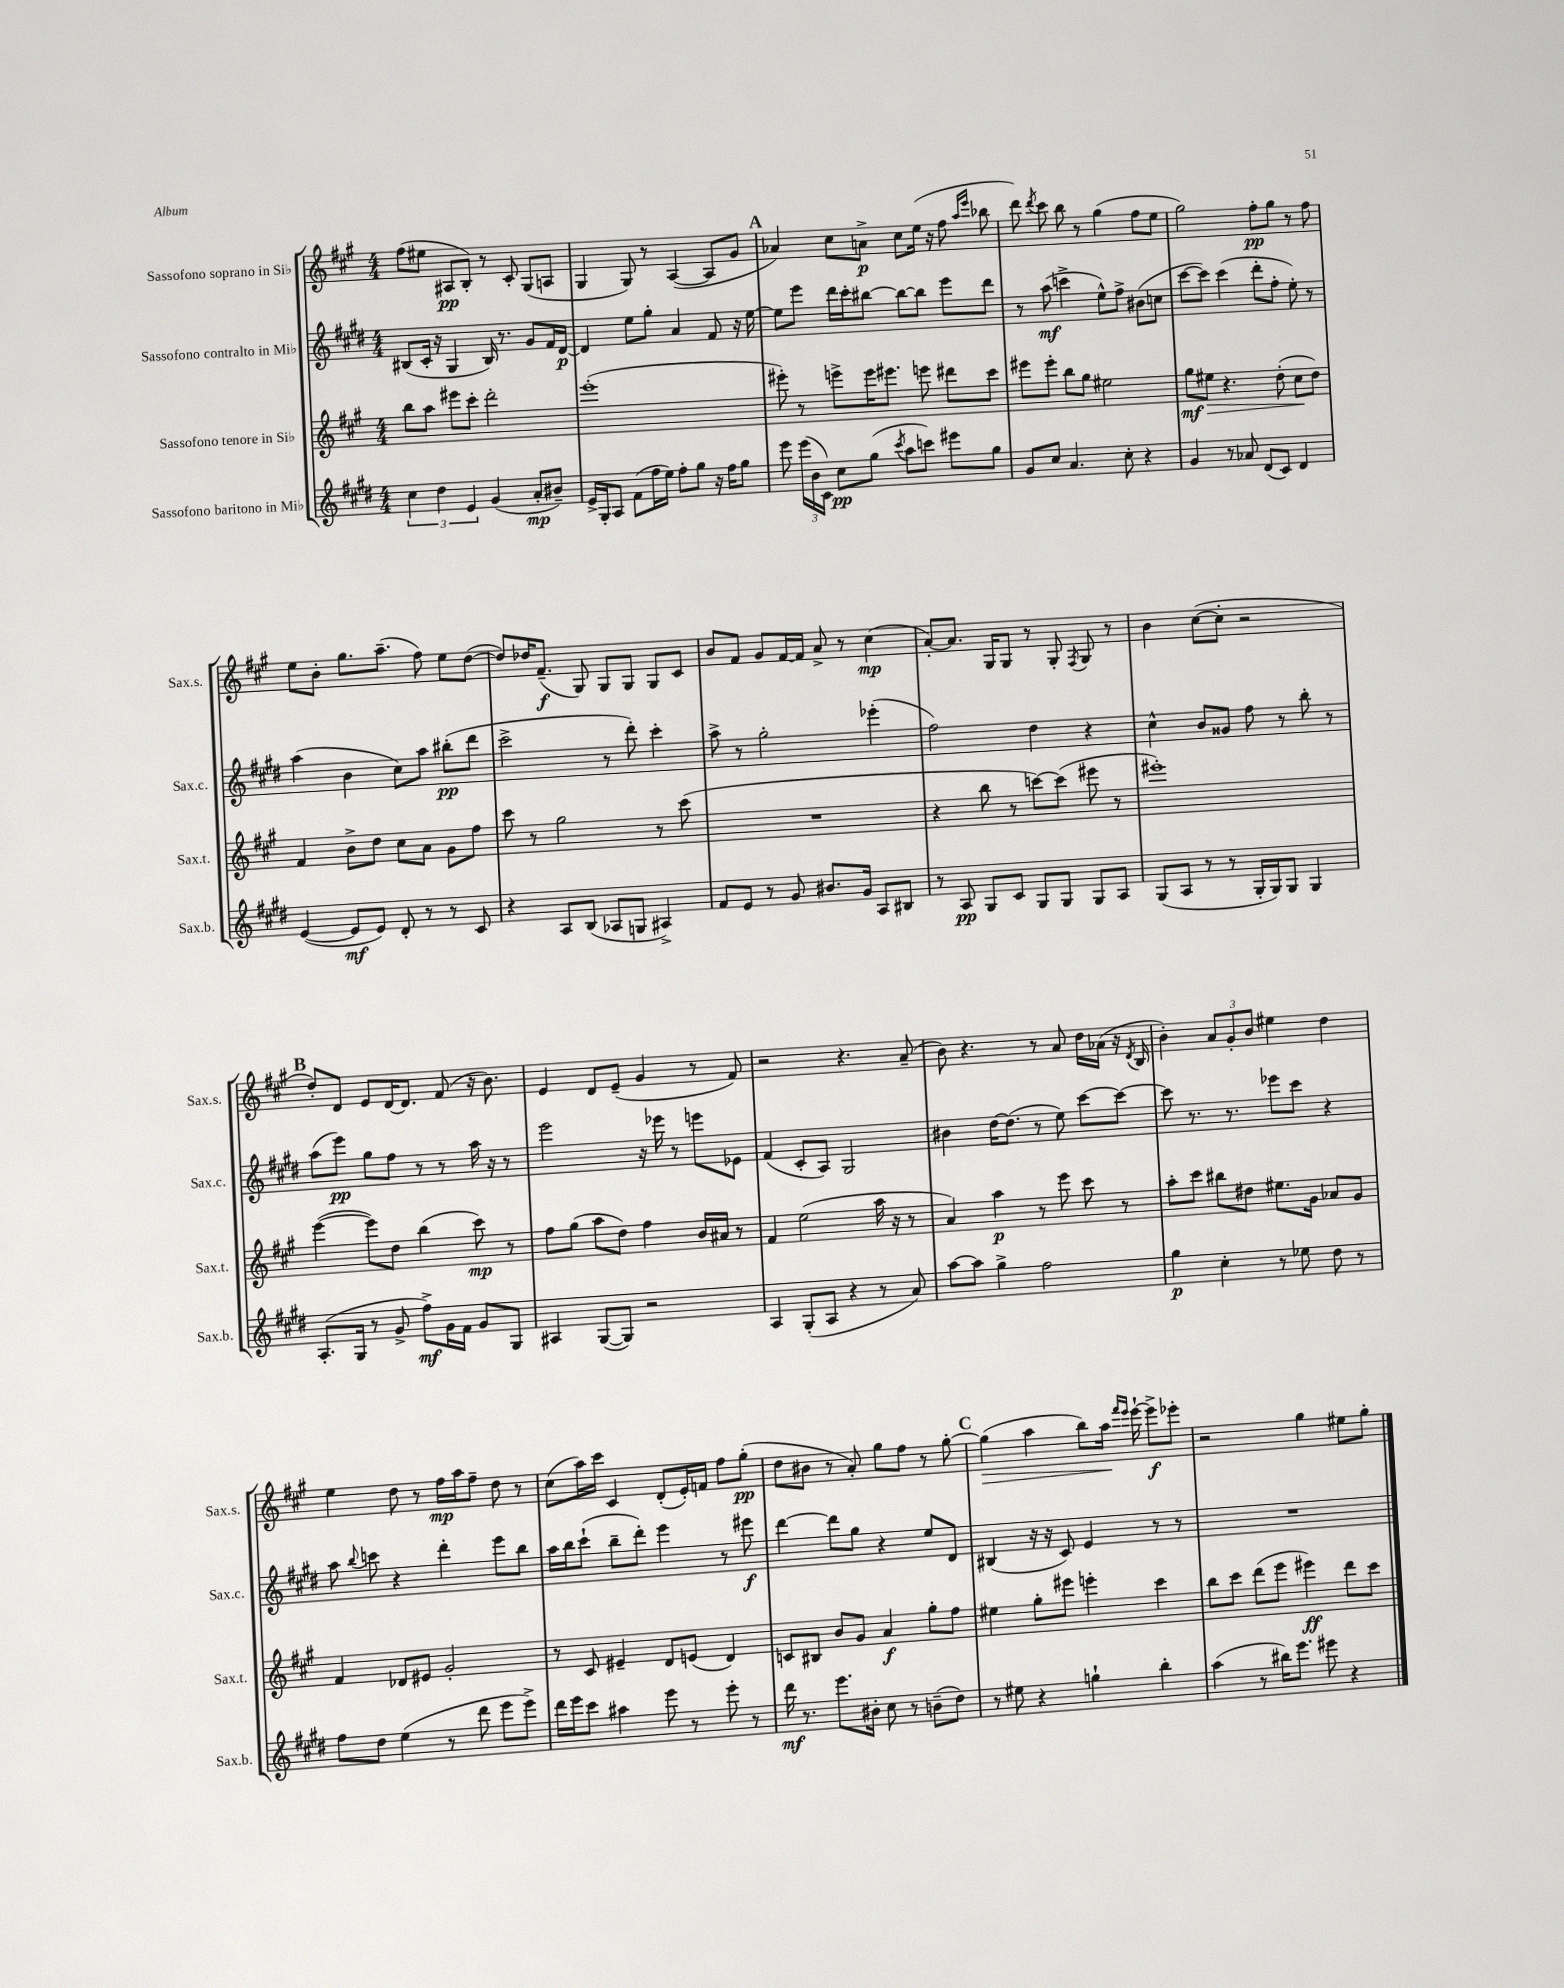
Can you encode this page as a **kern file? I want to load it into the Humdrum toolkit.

**kern	**kern	**kern	**kern
*staff4	*staff3	*staff2	*staff1
*clefG2	*clefG2	*clefG2	*clefG2
*k[f#c#g#d#]	*k[f#c#g#]	*k[f#c#g#d#]	*k[f#c#g#]
*M4/4	*M4/4	*M4/4	*M4/4
6cc#	8bb	(8B#	(8ff#
.	8aa	16c#'	8ee#
6dd#	.	.	.
.	.	16r	.
.	8eee#	4G#	8A#
6e	.	.	.
.	8ccc#'	.	8B')
(4g#	2ddd'	16B#)	8r
.	.	8.r	.
.	.	.	8c#'
8a'	.	8g#	(8G#
8b#~)	.	16f#	8A
.	.	[16d#	.
=	=	=	=
16e^	(1eee'	4d#]	4G#
16G#'	.	.	.
8A	.	.	.
(8f#	.	8ee	8G#)
16ff#	.	8gg#'	8r
16ee)	.	.	.
8ff#'	.	4a	([4A
8gg#	.	.	.
16r	.	8f#	8A]
16ff#	.	.	.
8gg#	.	16r	8g#
.	.	[16ee	.
=	=	=	=
8eee	8eee#')	8ee]	4a-)
(24eee	8r	8eee	.
24b	.	.	.
24c#)	.	.	.
8cc#	8eee^	16ddd#	8cc#
.	.	16ccc#'	.
(8gg#	16eee	[8bb#	8a^
.	8.eee#	.	.
8qccc#	.	.	.
8aa	.	8bb#_	8cc#
8ccc)	8eee	8bb#]	(16ee
.	.	.	16r
8eee#	8ddd#	8eee	8ff#
.	.	.	16qqaa
.	.	.	16qqeee
8gg#	8ccc#	8ddd#	8bb-
=	=	=	=
8g#	8eee#	8r	8ddd)
.	.	.	8qddd
8cc#	8eee#'	(8aa	8ccc#
4.a	8bb	4ccc^	8bb
.	8gg#	.	8r
.	2ee#	8ee^^)	(4gg#
8cc#'	.	8ff#^	.
4r	.	(8b#	8ff#
.	.	8cc	8ee
=	=	=	=
4g#	8gg#	[8ccc#	2gg#)
.	8ee#	8ccc#])	.
8r	4.r	(4ccc#	.
8a-	.	.	.
(8d#	.	8ddd#'	8ff#'
8c#)	(8dd'	8ff#'	8gg#
4d#	8cc#	8ee')	8r
.	8dd)	8r	8ff#
=	=	=	=
([4e	4f#	(4aa	8ee
.	.	.	8b'
8e]	8b^	4b	8.gg#
8e)	8dd	.	.
.	.	.	(8.aa~
8d#'	8cc#	8cc#)	.
8r	8a	8aa	8ff#)
8r	8g#	(8bb#'	8ee
8c#	8ff#	8ddd#	([8dd
=	=	=	=
4r	8ccc#	2ccc#^	8dd])
.	8r	.	16dd-
.	.	.	(8.f#~
8A	2gg#	.	.
(8B	.	.	8G#)
8A-	.	8r	8G#
8G	.	8ddd#')	8G#
4A#^)	8r	4ccc#'	8G#
.	(8ccc#	.	8c#
=	=	=	=
8f#	1r	8aa^	8b
8e	.	8r	8f#
8r	.	2gg#'	8g#
8g#	.	.	[16f#
.	.	.	16f#]
8.b#	.	.	8a^
.	.	.	8r
16g#	.	.	.
8A	.	(4eee-'	(4cc#
8B#	.	.	.
=	=	=	=
8r	4r	2ff#)	[8a')
8A	.	.	8.a]
8G#	8bb	.	.
.	.	.	16G#
8c#	8r	.	8G#
8G#	[8ccc)	4dd#	8r
8G#	(8ccc]	.	8G#'
.	.	.	8qF#
8G#	8eee#	4r	8G#
8A	8r	.	8r
=	=	=	=
(8G#	1eee#')	4cc#^^	4b
8A	.	.	.
8r	.	8b	([8cc#
8r	.	8g##	8cc#']
16G#'	.	8ff#	2r
16G#)	.	.	.
8G#	.	8r	.
4G#	.	8bb'	.
.	.	8r	.
=	=	=	=
(8.A'	([4eee	(8aa	8dd')
.	.	8eee)	8d
16G#	.	.	.
8r	8eee])	8gg#	8e
8g#^	8dd	8ff#	[16d
.	.	.	8.d]
8ff#^)	(4bb	8r	.
16g#	.	8r	(8f#
16f#	.	.	.
8g#	8ccc#)	16aa	16r
.	.	16r	8.b)
8G#	8r	8r	.
=	=	=	=
4A#	8ff#	2eee	4e
.	(8gg#	.	.
([8G#	8aa	.	8d
8G#])	8dd)	.	(8e~
2r	4ff#	16r	4g#
.	.	16eee-	.
.	.	8r	.
.	16b	8eee	8r
.	16a#	.	.
.	8r	8e-	8f#)
=	=	=	=
4A	4f#	(4f#	2r
(8G#'	(2ee	8c#'	.
8A	.	8A)	.
4r	.	2G#	4.r
8r	16aa	.	.
.	16r	.	.
8a)	8r	.	(8a~
=	=	=	=
[8aa	4a)	4b#	8b)
8aa]	.	.	4.r
4gg#^	4aa	[16dd#	.
.	.	(8.dd#]	.
2ff#	8r	8r	8r
.	8eee	8ee)	8a
.	8ccc#	[8ccc#	16dd
.	.	.	(16a-
.	8r	8ccc#_	16r
.	.	.	8qd
.	.	.	16B
=	=	=	=
4gg#	8aa'	8ccc#]	4b')
.	8ccc#	8.r	.
4cc#'	8bb#	.	12a
.	.	8.r	.
.	.	.	12g#'
.	8dd#	.	.
.	.	.	12b
8r	8.ee#	8eee-	4ee#
8ee-	.	8ccc#	.
.	16g#	.	.
8dd#	8a-	4r	4dd
8r	8g#	.	.
=	=	=	=
8ff#	4f#	8aa	4ee
.	.	8qqbb	.
8dd#	.	8ccc	.
(4ee	8d-	4r	8dd
.	8e#	.	8r
8r	2g#'	4ddd#'	16ff#
.	.	.	16aa
8ddd#	.	.	8ff#~
8eee	.	8eee	8dd
8eee^)	.	8bb	8r
=	=	=	=
16ddd#	8r	16aa	(8cc#
16eee	.	16bb	.
8ccc#	8c#	(8ccc#`	16aa)
.	.	.	16ccc#
4aa#	4e#~	8bb~	4c#
.	.	8ddd#')	.
8eee	8d	4eee	(8d'
8r	(8e	.	16e')
.	.	.	16f
8eee'	4d)	8r	8ff#
8r	.	8eee#	(8gg#'
=	=	=	=
16ddd#	8c	[4ddd#	8dd
8.r	.	.	.
.	8B#	.	8b#
8.eee	8b	8ddd#]	8r
.	8g#	8gg#	8a')
16b#'	.	.	.
8cc#	4a	4r	8gg#
8r	.	.	8ff#
(8b~	8gg#'	8ee	8r
8dd#)	8ff#	8d#	[8gg#'
=	=	=	=
8r	4ee#	(4B#	(4gg#]
8ee#	.	.	.
4r	8gg#'	16r	4aa
.	.	16r	.
.	8eee#	8c#)	.
4gg`	4eee'	4e	8bb)
.	.	.	16aa
.	.	.	16qqfff#
.	.	.	16qqeee
.	.	.	[16eee`
4bb'	4ccc#	8r	8eee^]
.	.	8r	8eee-'
=	=	=	=
(4aa	8bb	1r	2r
.	8ccc#	.	.
8r	(8ddd	.	.
16bb#)	8eee	.	.
8.eee	.	.	.
.	4eee#)	.	4gg#
8eee#	.	.	.
4r	8ddd	.	8ee#
.	8ccc#	.	8gg#'
==	==	==	==
*-	*-	*-	*-
